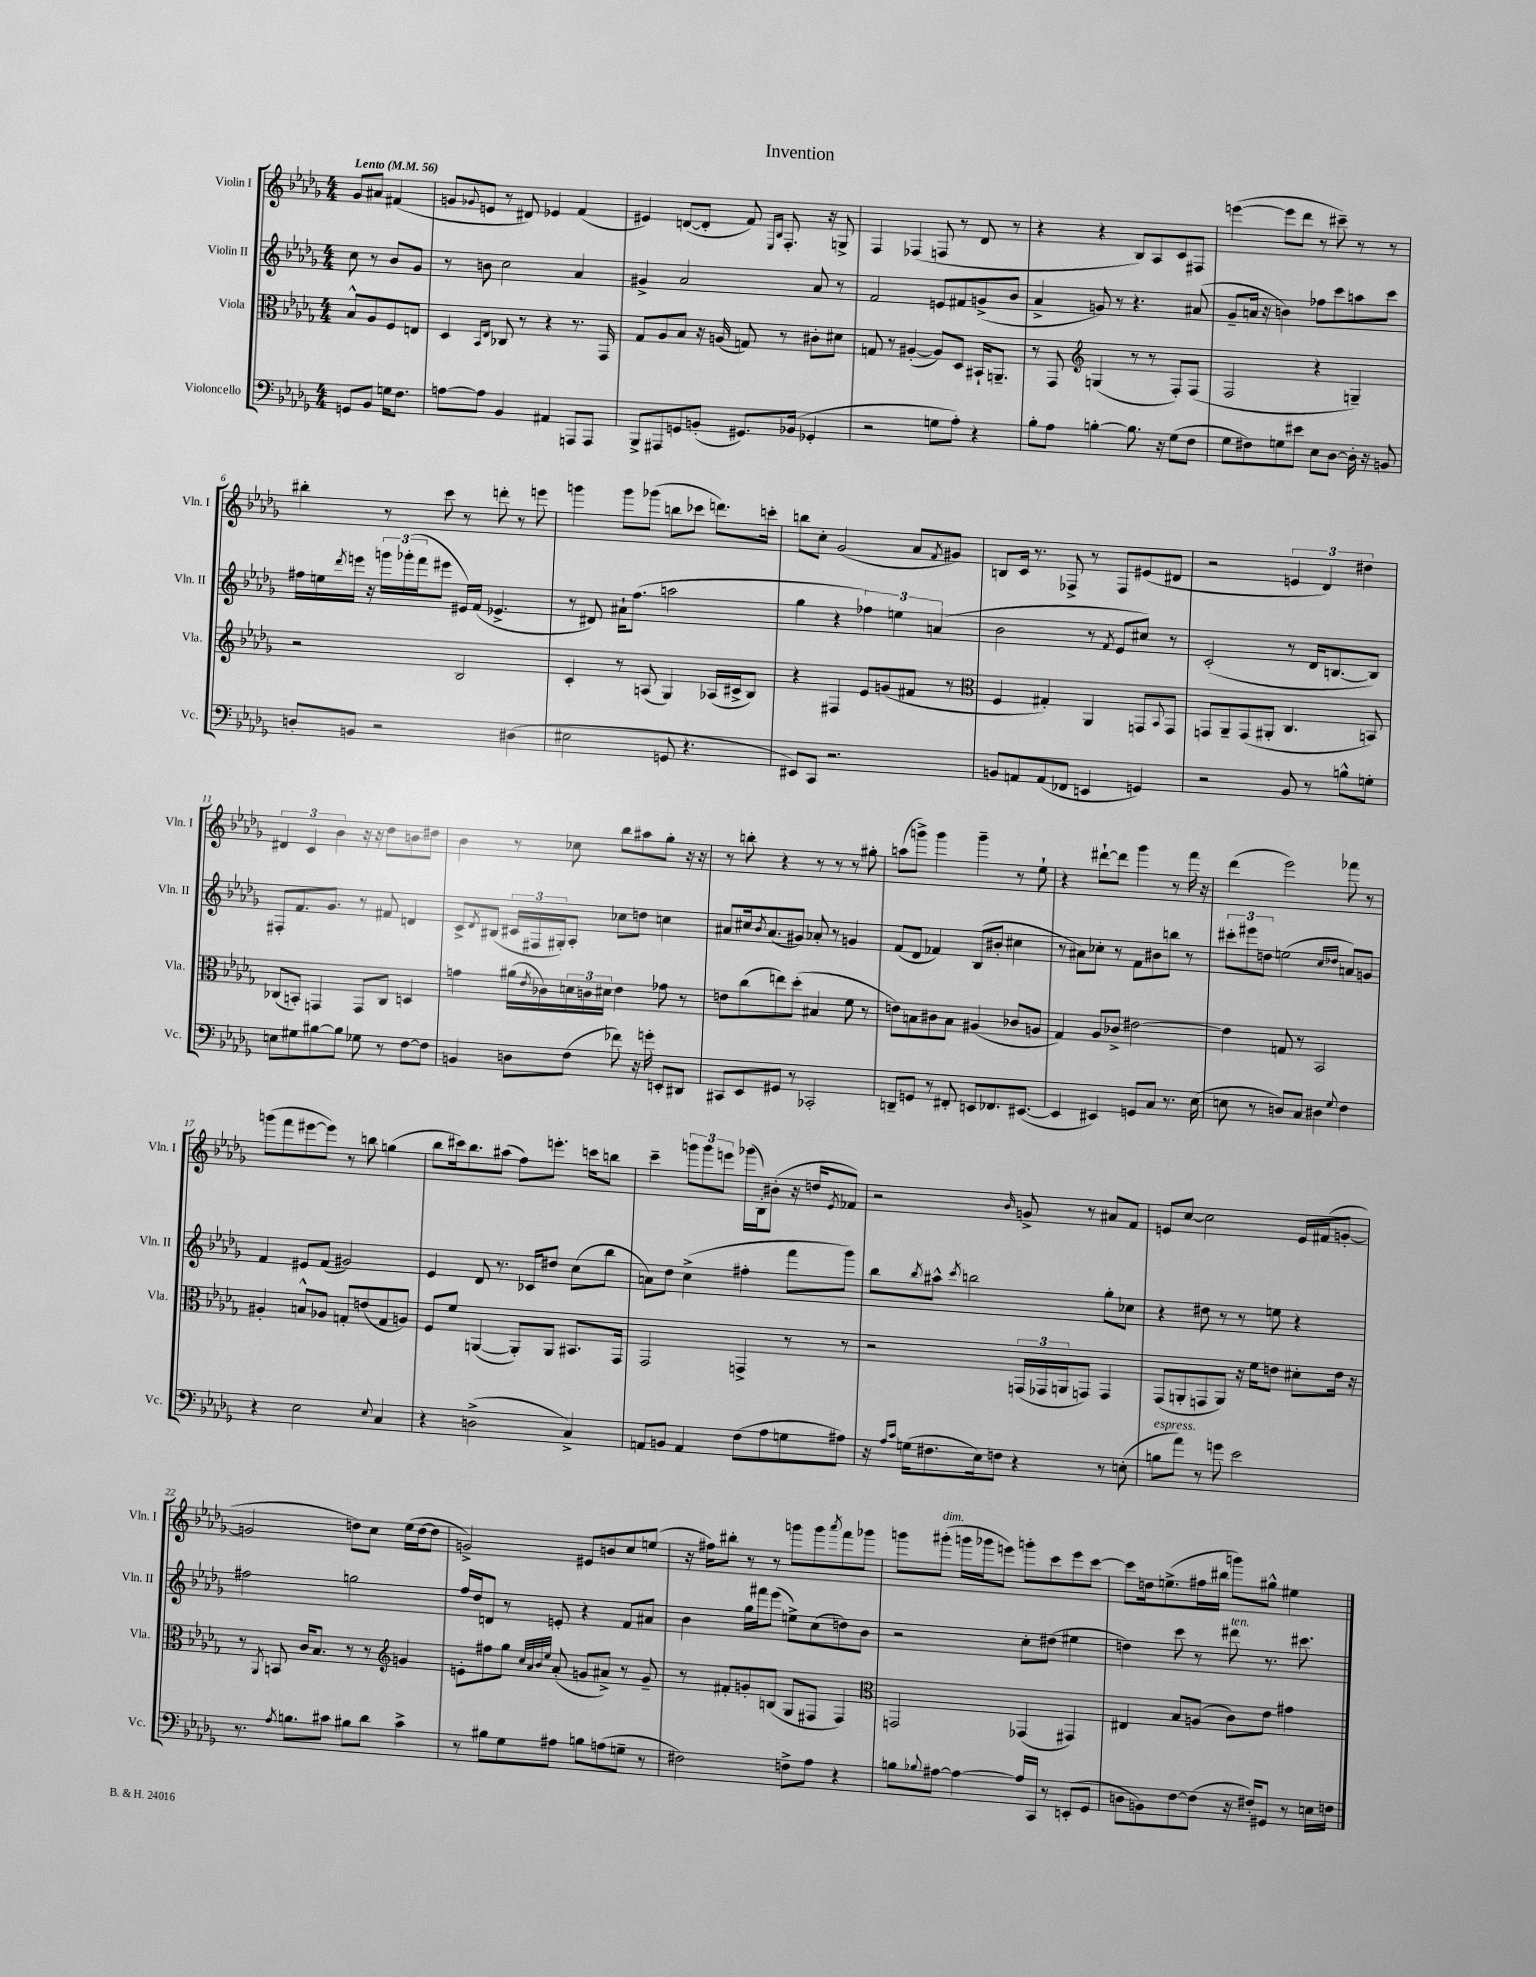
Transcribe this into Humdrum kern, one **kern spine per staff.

**kern	**kern	**kern	**kern
*part4	*part3	*part2	*part1
*staff4	*staff3	*staff2	*staff1
*I"Violoncello	*I"Viola	*I"Violin II	*I"Violin I
*I'Vc.	*I'Vla.	*I'Vln. II	*I'Vln. I
*clefF4	*clefC3	*clefG2	*clefG2
*k[b-e-a-d-g-]	*k[b-e-a-d-g-]	*k[b-e-a-d-g-]	*k[b-e-a-d-g-]
*M4/4	*M4/4	*M4/4	*M4/4
*MM56	*MM56	*MM56	*MM56
=	=	=	=
!	!	!	!LO:TX:a:B:t=Lento
8GGn/L	8B-^^/L	8cc\	8g-/L
8BB-/J	8A-/	8r	8a#X/J
16Gn\KL	8F/	8b-/L	(4f#X/
8.F\J	.	.	.
.	8En/J	8g-/J	.
=1	=1	=1	=1
[8An\L	4D-/	8r	8gn/L
.	.	.	8qqg-X/
8A\J]	.	8bn\	8en/J
.	16qqBB-/LL	.	.
.	16qqE-/JJ	.	.
4BB-/	8C-X/	2cc\	8r
.	8r	.	8d#X/)
4AA#X/	4r	.	4e-X/
8AAAn/L	8.r	4a-/	(4f/
8AAA/J	.	.	.
.	16GG-/	.	.
=2	=2	=2	=2
8BBB-^/L	8G-/L	4g#X^/	4e#X/)
8AAA#X/	8A-/	.	.
8GGn/	8B-/J	2a-/	([8dn/L
(8BBn'/J	16r	.	8d'/J]
.	(16An/	.	.
8.GG#X/L)	8Gn/)	.	8f/)
.	.	.	16qqE-/LL
.	.	.	16qqB-/JJ
.	8r	.	8.F'/
(16BB-X/Jk	.	.	.
4GG-X'/	8c#X'\L	8a-/	.
.	.	.	16r
.	8d#X\J	8r	8Gn^/
=3	=3	=3	=3
2r	8Gn/	2f/	4F/
.	8r	.	.
.	([4A#X'/	.	(4F-X/
8Gn\L	8A#/L])	8en/L	8Fn/
8A-'\J)	8D-/J	8f#X/	8r
4r	16BB#X`/KL	(8gn^/	8d-/
.	8.AAn~/J	.	.
.	.	8b-/J	8r
=4	=4	=4	=4
8B-'\L	8r	4a-^/	4r
8A-\J	8GG-/	.	.
*	*clefG2	*	*
[4Bn'\	(4Gn/	8gn/)	4r
.	.	8r	.
8.B\]	8r	4.r	8B-/L)
.	8r	.	8A-/
16r	.	.	.
(8G-\L	8F'/L)	.	8c/
8F\J	(8F/J	(8a#X/	8F#X/J
=5	=5	=5	=5
8G-\L	2F/	8g-~/L	([4eeen\
8F#X\)	.	16an/Jk	.
.	.	16r	.
8Gn\	.	4bn\)	8eee\L]
8e#X\J	.	.	8ddd-\J
8E-\L	4r	8ff-X\L	8r
[8D-\J	.	8ccc\	8ccc#X~\)
16D-'\]	4Gn~/)	8aan\	8r
16r	.	.	.
8BBn/	.	8ccc\J	8r
!!LO:LB:g=z
=6	=6	=6	=6
8Dn'/L	2r	16ff#X\LL	4bb#X'\
.	.	16een\	.
.	.	8qddd-/	.
8BBn/J	.	16eeen\JJ	.
.	.	16r	.
2r	.	24gggn\LL	8r
.	.	(24ggg-X'\	.
.	.	24fff\J	.
.	.	8eee#X\J	8ccc\
.	2B-/	16e#X/LL)	8r
.	.	(16f/JJ	.
.	.	4.e-X^/	8dddn'\
(4D#X\	.	.	8r
.	.	.	8eeen\
=7	=7	=7	=7
2E#X\	4c'/	8r	4gggn\
.	.	8d#X/)	.
.	8r	16a#X`\KL	8ggg\L
.	.	(8.ff\J	.
.	(8An/	.	(8ggg-X\J
8GGn/	4G-/)	2aan\	8bbn\L
4.r	.	.	8ccc-X\J
.	(16A-X/LL	.	8.dddn\L)
.	16c#X^/J	.	.
.	8B-/J)	.	.
.	.	.	16cccn'\Jk
=8	=8	=8	=8
8EE#X/L)	4r	4gg-\	8bbn\L
8CC/J	.	.	8cc'\J
2.r	4F#X/	4r	(2g-/
.	8e-/L	6ff-X\)	.
.	(8gn/	.	.
.	.	6een\	.
.	8f#X/J	.	8a-/L
.	.	(6an/	.
.	.	.	8qf/
.	8r	.	8g#X/J)
=9	=9	=9	=9
*	*clefC3	*	*
8BBn/L	4F/	2b-\	8Bn/L
8AAn/	.	.	16c/Jk
.	.	.	8.r
(8AA/	4G#X'/)	.	.
8FF-X/J	.	.	8F-X^/
4EEn/	4AA-/	8r	8r
.	.	8qf/	.
.	.	8e-/L	8F-/L
4GGn/)	8GGn/L	8cc#X/J)	(8e#X/
.	8qqBB-/	.	.
.	8GG/J	8r	8d#X/J
=10	=10	=10	=10
2r	8GGn/L	(2c'/	2r
.	8AA-~/	.	.
.	(8GG/	.	.
.	8AA#X'/J	.	.
8BB-/	4.C/	8r	6en/
8r	.	16d-/KL	.
.	.	.	6d-/)
.	.	[8.Bn/	.
8Bn^^\L	.	.	.
.	.	.	6dd#X\
8Gn'\J	8BBn/)	8B/J])	.
!!LO:LB:g=z
=11	=11	=11	=11
8En\L	(8C-X/L	8F#X'/L	6d#X/
8G#X\	8BBn'/J)	8.f/	.
.	.	.	6c/
[8B#X\	4GGn/	.	.
.	.	8.g-/J	.
.	.	.	6b-\
8B#\J]	.	.	.
8G-X\	8GG/L	8r	16r
.	.	.	16r
8r	8C-/J	8f#X/	8dd-\L
[8F\L	4Dn/	4dn/	8bn\
8F\J]	.	.	8dd#X\J
=12	=12	=12	=12
4BBn/	4gn\	8c^/L	4b-\
.	.	8qd-/	.
.	.	(8B#X/J	.
8Dn\L	(16a#X\LL	24c#X/LL	8r
.	.	24F#X/	.
.	8qe-/	.	.
.	16c-X\)	.	.
.	.	24G#X'/J)	.
(8F\J	24dn\	8A-'/J	8cc-X\
.	24cn\	.	.
.	24d#X\JJ	.	.
8f-X\)	4e-\	8cc-X\L	8bb-\L
16r	.	8ddn\J	8aa#X\
16gn'\	.	.	.
8EEn'/L	8g-X\	4ccn\	8gg-'\J
8DD#X/J	8r	.	16r
.	.	.	16r
=13	=13	=13	=13
8CC#X/L	8en\L	8a#X/L	8r
8EE-/	(8cc\	16cc#X/k	8bbn'\
.	.	8qb-/	.
.	.	(8.a#/	.
8GG#X/J	8een\)	.	4r
8r	(8dd-'\J	8g#X/J)	.
2CC-X'/	4B#X/	8a-X'/	8r
.	.	8r	8r
.	8f\	4gn/	8r
.	8r	.	8gg#X'\
=14	=14	=14	=14
8DDn~/L	8en\L)	(8f/L	(8aan\L
8GGn/J	8Bn\	8d-/J	8gggn^\J)
8r	8c#X\	4f-X/)	4ggg\
8FF#X'/	8B\J	.	.
8EEn/L	(4A#X/	(8B-/L	4ggg~\
8.FF-X/	.	8b#X'/J	.
.	8c-X/L	4cc#X\	8r
([8.EE#X/J	.	.	.
.	8An/J	.	8ee-`\
=15	=15	=15	=15
4EE#/]	4G-/)	8r	4r
.	.	8a#X\L)	.
4EE#X/)	8A-/L	8cc-X'\J	[8ddd#X`\L
.	8c-X^/J	8r	8ddd#\J]
8GGn/L	[2e#X\	8f\L	4ggg-\
8C/J	.	8b#X\	.
8.r	.	8bbn\J	8r
.	.	8r	16fff\
(16E-\	.	.	16r
=16	=16	=16	=16
8En\	4e#\]	12ccc#X'\L	(4ddd-\
.	.	12eee#X\	.
8r	.	.	.
.	.	12ddn\J	.
8Dn/L)	8Gn/	(2een\	2eee-\)
8C/J	8r	.	.
4D#X\	2BB-/	.	.
.	.	16qqcc/LL	.
8qqG-/	.	16qqdd-X/JJ	.
4F\	.	8an/L)	8fff-X\
.	.	8gn/J	8r
!!LO:LB:g=z
=17	=17	=17	=17
4r	4A#X'/	4f/	(8gggn\L
.	.	.	8fff\
2E-\	8Bn^^/L	8e#X/L	[8eee#X\
.	8A-X/J	(8f/J	8eee#\J])
.	8Gn'/L	2g#X/)	8r
.	(8en/	.	8bbn\
8qqE-/	.	.	.
4C/	8G/	.	(4ggn\
.	8An/J)	.	.
=18	=18	=18	=18
4r	8F/L	4e-/	8bb-\L
.	8f/J	.	16ccc#X\k)
.	.	.	8.bb-\
(2Dn^\	([4AAn/	8d-/	.
.	.	8.r	(8aa#X\J
.	8AA'/L])	.	8ff\L)
.	.	16c-X/KL	.
.	8AA/J	8dd#X/J	8.eeen'\J
4C^/)	8.BB#X/L	(8cc\L	.
.	.	.	16cccn\KL
.	.	8bb-\J	8bbn\J
.	16GG-/Jk	.	.
=19	=19	=19	=19
8AAn/L	2GG-/	8an\L)	4ccc~\
8BBn/J	.	8dd-\J	.
4AA/	.	(4cc^\	12gggn\L
.	.	.	12ggg\
.	.	.	12eeen\J
(8F\L	4GGn^/	4ff#X'\	(16ggg-X\LL
.	.	.	16B-'\J)
8A-\	.	.	(8b#X'\J
8Gn\	8r	8fff\L	16r
.	.	.	16ddn/KL
.	.	.	8qe-/
8A#X\J)	8r	8ggg-\J)	8f-X/J)
=20	=20	=20	=20
16r	2r	8bb-\L	2r
16qqA-/LL	.	.	.
16qqc/JJ	.	.	.
(16Gn\KL	.	.	.
.	.	8qbb-/	.
8.F#X\	.	8aa#X^^\J	.
.	.	8qccc/	.
.	.	2bbn\	.
16E-\k)	.	.	.
8Fn\J	.	.	.
.	.	.	16qqb-/
4r	(24GGn/LL	.	8gn^/
.	24GG-X/	.	.
.	24AAn/J	.	.
.	8GGn/J)	.	8r
8r	4GG/	8gg-'\L	8a#X/L
(8En'\	.	8cc-X\J	8f/J
=21	=21	=21	=21
!LO:TX:a:i:t=espress.	!	!	!
8Bn\L	(8GG-/L	4r	8en/L
8a-\J)	8AAn'/	.	[8cc/J
8r	8GGn/	8dd#X\	2cc\]
8gn\	8AA/J)	8r	.
2e-\	16r	8r	.
.	16f\KL	.	.
.	8en\J	8een\	.
.	8d#X'\L	4r	16e/LL
.	.	.	(16f#X/J
.	16e\Jk	.	[8gn'/J
.	16r	.	.
!!LO:LB:g=z
=22	=22	=22	=22
8.r	8r	2ff#X\	2gn/]
.	8qAA-/	.	.
.	8BBn/	.	.
8qA-/	.	.	.
8.Bn\L	.	.	.
.	16c/KL	.	.
.	8.B-/J	.	.
8c#X\J	.	.	.
8B#X\L	8r	2ggn\	8ddn\L)
8d-\J	8r	.	8cc\J
*	*clefG2	*	*
4c#^\	4gn/	.	(16ee-\LL
.	.	.	[16dd\J
.	.	.	8dd\J]
=23	=23	=23	=23
8r	8en'\L	16ff/LL	2gn^/)
.	.	16dd-/J	.
8B#X\L	8ff#X\	8dn/J	.
8G-\	8gg-\J	8r	.
.	32qqcc/LLL	.	.
.	32qqa-/	.	.
.	32qqb-/	.	.
.	32qqee-/JJJ	.	.
8A#X\J	(8a-'/	8en'/	.
8Bn\L	8gn/L	4r	8e#X/L
(8An\	8a#X^/J)	.	8bn/
8Gn~\J	8r	8f/L	8cc/
8r	8g~/	8a#X/J	(8een/J
=24	=24	=24	=24
2F#X\)	8r	4b-\	16r
.	.	.	16ff#X\KL)
.	8f#X'/L	.	8bb#X'\J
.	8gn'/	16gg-\LL	8r
.	.	16fff#X\J	.
.	(8Bn/J	(8eee-\J	8r
8Fn^\L	8G-/L	8een^\L)	8gggn\L
8A-\J	8F#X/J	(8cc\	8ggg\
.	.	.	8qaaa-/
4r	4F#/)	8ddn\)	8fff\
.	.	8b-\J	8ggg-X\J
=25	=25	=25	=25
*	*clefC3	*	*
8Bn\L	2GGn/	2r	8gggn\L
8qqB-X/	.	.	.
!	!	!	!LO:TX:a:i:t=dim.
[8A#X\J	.	.	(8ggg#X'\J
4A#\_	.	.	16gggn\LL
.	.	.	16ggg-X\J
.	.	.	8eeen\J)
16A#/LL]	(4GG-X/	8cc'\L	8gggn'\L
16CC/JJ	.	.	.
8r	.	(8dd#X\J	8ccc\
(8EEn'/L	4GG#X/)	4ee#X\	8eee\
8GG-/J	.	.	[8ccc\J
=26	=26	=26	=26
8Dn\L	4E#X/	4ddn\)	8ccc\L]
8BBn\)	.	.	16ddn\k
.	.	.	(8.een^\
[8F\	8B-/L	8ccc\	.
(8F\J]	(8An/J	8r	16ff#X\L
.	.	.	16bb#X\JJ
!	!	!LO:TX:a:i:t=ten.	!
16r	8c\L)	8ddd#X\	8gggn\L)
16F#X'/KL)	.	.	.
8GG#X/J	8e-\J	8.r	8gg#X^^\J
8r	4g#X\	.	4ee#X\
.	.	8.ccc#X\	.
16En\LL	.	.	.
16Fn\JJ	.	.	.
==	==	==	==
*-	*-	*-	*-
